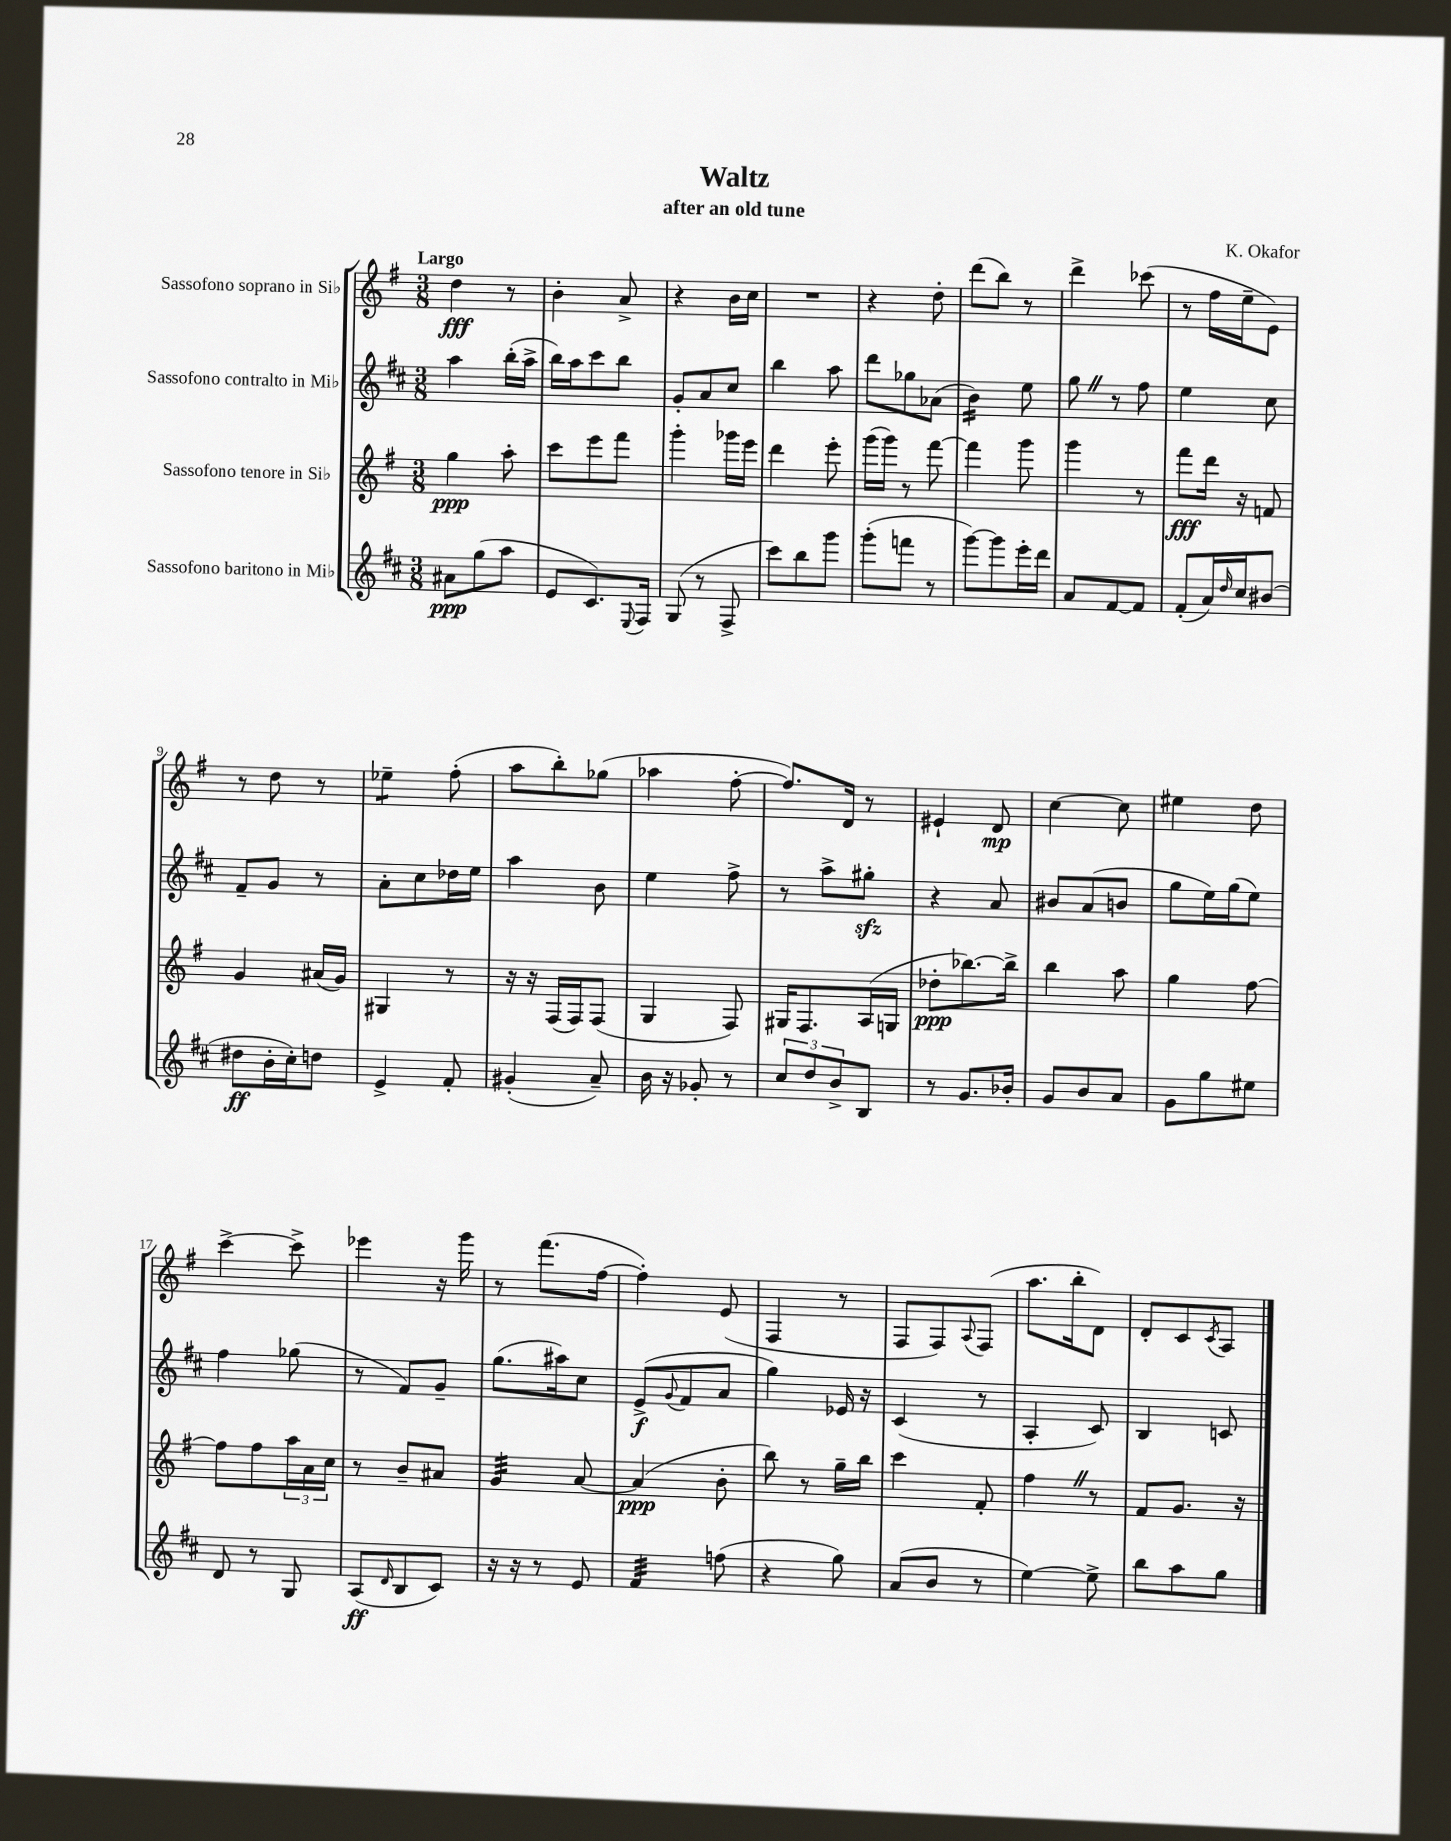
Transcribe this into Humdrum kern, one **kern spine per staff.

**kern	**kern	**kern	**kern
*staff4	*staff3	*staff2	*staff1
*clefG2	*clefG2	*clefG2	*clefG2
*k[f#c#]	*k[f#]	*k[f#c#]	*k[f#]
*M3/8	*M3/8	*M3/8	*M3/8
8a#	4gg	4aa	4dd
(8gg	.	.	.
8aa	8aa'	(16bb'	8r
.	.	16aa^	.
=	=	=	=
8e	8ccc	16bb)	4b'
.	.	16aa	.
8.c#)	8eee	8ccc#	.
.	8fff#	8bb	8a^
8qqE	.	.	.
16F#	.	.	.
=	=	=	=
(8G	4ggg'	8g'	4r
8r	.	8a	.
8F#^	16ggg-	8cc#	16b
.	16eee	.	16cc
=	=	=	=
8ccc#)	4ddd	4bb	4.r
8bb	.	.	.
8ggg	8eee'	8aa	.
=	=	=	=
(8ggg'	(16ggg	8ddd	4r
.	16ggg)	.	.
8fff	8r	8gg-	.
8r	[8fff#	(8a-	8dd'
=	=	=	=
[8ggg)	4fff#]	4b)	(8ddd
8ggg]	.	.	8bb)
16eee'	8ggg	8ee	8r
16ddd	.	.	.
=	=	=	=
8a	4ggg	8gg	4ddd^
[8f#	.	8r	.
8f#]	8r	8ff#	(8ccc-
=	=	=	=
(8f#'	8fff#	4ee	8r
16a)	16ddd	.	16ff#
16qqdd	.	.	.
16cc#	16r	.	16ee~
(8b#	8f	8cc#	8e)
=	=	=	=
8dd#	4g	8f#~	8r
16b'	.	8g	8dd
16cc#')	.	.	.
8dd	(16a#	8r	8r
.	16g)	.	.
=	=	=	=
4e^	4G#	8a'	4ee-~
.	.	8cc#	.
8f#'	8r	16dd-	(8ff#'
.	.	16ee	.
=	=	=	=
(4g#'	16r	4aa	8aa
.	16r	.	.
.	(16F#	.	8bb')
.	16F#)	.	.
8a~)	(8F#	8b	(8gg-
=	=	=	=
16b	4G	4ee	4aa-
16r	.	.	.
8g-'	.	.	.
8r	8F#)	8ff#^	[8ff#'
=	=	=	=
12cc#	16G#	8r	8.ff#])
.	8.F#	.	.
12dd	.	.	.
.	.	8aa^	.
12b^	.	.	.
.	.	.	16d
8B	(16A	8gg#'	8r
.	16G	.	.
=	=	=	=
8r	8dd-'	4r	4e#`
8.g	[8.bb-)	.	.
.	.	8a	8d
16b-'	16bb-^]	.	.
=	=	=	=
8g	4bb	8b#	[4cc
8b	.	(8a	.
8a	8aa	8b	8cc]
=	=	=	=
8g	4gg	8gg	4ee#
8gg	.	16ee)	.
.	.	(16gg	.
8ee#	[8ff#	8ee)	8dd
=	=	=	=
8d	8ff#]	4ff#	[4ccc^
8r	8ff#	.	.
8G	24aa	(8gg-	8ccc^]
.	24a	.	.
.	24cc	.	.
=	=	=	=
(8A	8r	8r	4eee-
16qqd	.	.	.
8B	8b~	8f#)	.
8c#)	8a#	8g~	16r
.	.	.	16ggg
=	=	=	=
16r	4g	(8.gg	8r
16r	.	.	.
8r	.	.	(8.fff#
.	.	16aa#)	.
8e	[8a	8cc#	.
.	.	.	[16ff#
=	=	=	=
4f#	(4a]	(8e^	4ff#'])
.	.	8qqg	.
.	.	8f#	.
(8ff	8b'	8a	(8e
=	=	=	=
4r	8bb)	4gg)	4F#
.	8r	.	.
8gg)	16gg~	16e-	8r
.	16bb	16r	.
=	=	=	=
(8a	4ccc	(4c#	8F#
8b	.	.	8F#)
.	.	.	8qqA
8r	8f#'	8r	(8F#
=	=	=	=
[4ee)	4ff#	4A'	8.aa
.	.	.	16bb'
8ee^]	8r	8c#)	8d)
=	=	=	=
8bb	8f#	4B	8d'
8aa	8.g	.	8c
.	.	.	8qc
8gg	.	8c	8A
.	16r	.	.
==	==	==	==
*-	*-	*-	*-
